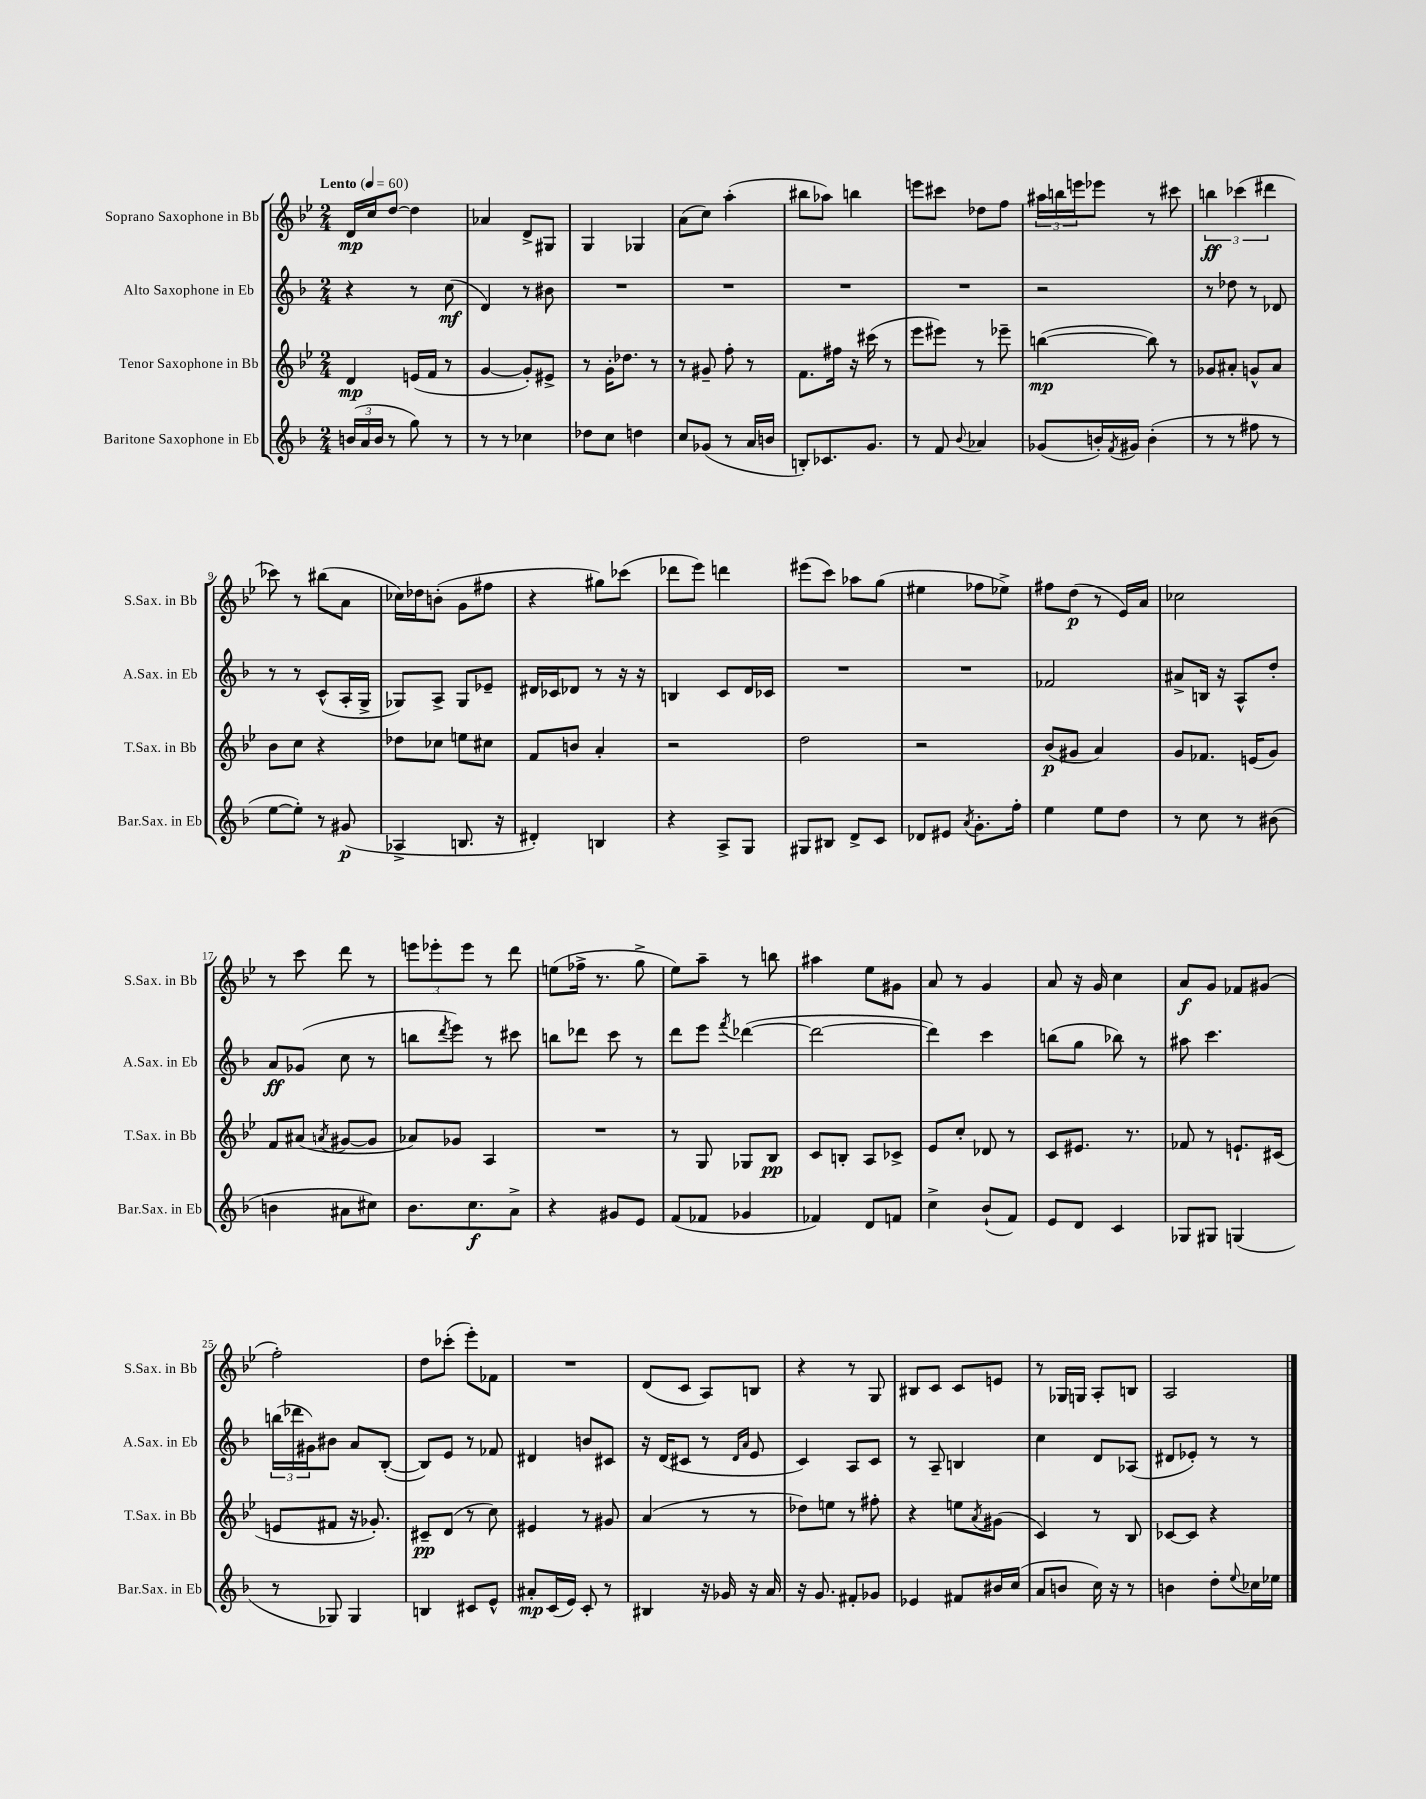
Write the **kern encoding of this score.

**kern	**dynam	**kern	**dynam	**kern	**dynam	**kern	**dynam
*part4	*part4	*part3	*part3	*part2	*part2	*part1	*part1
*staff4	*staff4	*staff3	*staff3	*staff2	*staff2	*staff1	*staff1
*I"Baritone Saxophone in Eb	*	*I"Tenor Saxophone in Bb	*	*I"Alto Saxophone in Eb	*	*I"Soprano Saxophone in Bb	*
*I'Bar.Sax. in Eb	*	*I'T.Sax. in Bb	*	*I'A.Sax. in Eb	*	*I'S.Sax. in Bb	*
*clefG2	*	*clefG2	*	*clefG2	*	*clefG2	*
*k[b-]	*	*k[b-e-]	*	*k[b-]	*	*k[b-e-]	*
*M2/4	*	*M2/4	*	*M2/4	*	*M2/4	*
*MM60	*	*MM60	*	*MM60	*	*MM60	*
=1	=1	=1	=1	=1	=1	=1	=1
!	!	!	!	!	!	!LO:TX:a:B:t=Lento	!
(24bn/LL	.	4d/	mp	4r	.	16d/LL	mp
24a/	.	.	.	.	.	.	.
.	.	.	.	.	.	16cc/J	.
24b/JJ	.	.	.	.	.	.	.
8r	.	.	.	.	.	[8dd/J	.
8gg\)	.	(16en/LL	.	8r	.	4dd\]	.
.	.	16f/JJ	.	.	.	.	.
8r	.	8r	.	(8cc\	mf	.	.
=2	=2	=2	=2	=2	=2	=2	=2
8r	.	[4g/	.	4d/)	.	4a-X/	.
8r	.	.	.	.	.	.	.
4cc-X\	.	8g'/L])	.	8r	.	8d^/L	.
.	.	8e#X^/J	.	8b#X\	.	8G#X/J	.
=3	=3	=3	=3	=3	=3	=3	=3
8dd-X\L	.	8r	.	2r	.	4G/	.
8cc\J	.	16g'\KL	.	.	.	.	.
.	.	8.dd-X\J	.	.	.	.	.
4ddn\	.	.	.	.	.	4G-X/	.
.	.	8r	.	.	.	.	.
=4	=4	=4	=4	=4	=4	=4	=4
8cc/L	.	8r	.	2r	.	(8a\L	.
(8g-X/J	.	8g#X~/	.	.	.	8cc\J)	.
8r	.	8ff'\	.	.	.	(4aa'\	.
16a/LL	.	8r	.	.	.	.	.
16bn/JJ	.	.	.	.	.	.	.
=5	=5	=5	=5	=5	=5	=5	=5
8Bn'/L)	.	8.f\L	.	2r	.	8bb#X\L	.
8.c-X/	.	.	.	.	.	8aa-X\J)	.
.	.	16ff#X\Jk	.	.	.	.	.
.	.	16r	.	.	.	4bbn\	.
8.g/J	.	(16ccc#X\	.	.	.	.	.
.	.	8r	.	.	.	.	.
=6	=6	=6	=6	=6	=6	=6	=6
8r	.	8eee-\L	.	2r	.	8eeen\L	.
8f/	.	8eee#X\J)	.	.	.	8ccc#X\J	.
8qqb-/	.	.	.	.	.	.	.
4a-X/	.	8r	.	.	.	8dd-X\L	.
.	.	8eee-X~\	.	.	.	8ff\J	.
=7	=7	=7	=7	=7	=7	=7	=7
(8g-X/L	.	([4bbn\	mp	2r	.	24aa#X\LL	.
.	.	.	.	.	.	24bbn\	.
.	.	.	.	.	.	24eeen\J	.
16bn'/L)	.	.	.	.	.	8eee-X\J	.
8qf/	.	.	.	.	.	.	.
16g#X/JJ	.	.	.	.	.	.	.
(4b'\	.	8bb\])	.	.	.	8r	.
.	.	8r	.	.	.	8ccc#X\	.
=8	=8	=8	=8	=8	=8	=8	=8
8r	.	8g-X/L	.	8r	.	6bbn\	ff
8r	.	8a#X'/J	.	8dd-X\	.	.	.
.	.	.	.	.	.	(6ccc-X\	.
8ff#X\	.	8gn^^/L	.	8r	.	.	.
.	.	.	.	.	.	6ddd#X\	.
8r	.	8a#/J	.	8d-X/	.	.	.
!!LO:LB:g=z
=9	=9	=9	=9	=9	=9	=9	=9
[8ee\L	.	8b-\L	.	8r	.	8ccc-X\)	.
8ee'\J])	.	8cc\J	.	8r	.	8r	.
8r	.	4r	.	(8c^^/L	.	(8bb#X\L	.
(8g#X/	p	.	.	16A'/L	.	8a\J	.
.	.	.	.	16G^/JJ	.	.	.
=10	=10	=10	=10	=10	=10	=10	=10
4A-X^/	.	8dd-X\L	.	8G-X/L)	.	16cc-X\LL)	.
.	.	.	.	.	.	16dd-X\J	.
.	.	8cc-X\J	.	8A^/J	.	(8bn'\J	.
8.Bn/	.	8een\L	.	8G-/L	.	8g\L	.
.	.	8cc#X\J	.	8e-X~/J	.	8ff#X\J	.
16r	.	.	.	.	.	.	.
=11	=11	=11	=11	=11	=11	=11	=11
4d#X'/)	.	8f/L	.	16d#X/LL	.	4r	.
.	.	.	.	16c-X/J	.	.	.
.	.	8bn/J	.	8d-X/J	.	.	.
4Bn/	.	4a'/	.	8r	.	8gg#X\L)	.
.	.	.	.	16r	.	(8ccc-X\J	.
.	.	.	.	16r	.	.	.
=12	=12	=12	=12	=12	=12	=12	=12
4r	.	2r	.	4Bn/	.	8ddd-X\L	.
.	.	.	.	.	.	8eee-\J)	.
8A^/L	.	.	.	8c/L	.	4dddn\	.
8G/J	.	.	.	16d/L	.	.	.
.	.	.	.	16c-X/JJ	.	.	.
=13	=13	=13	=13	=13	=13	=13	=13
8G#X/L	.	2dd\	.	2r	.	(8eee#X\L	.
8B#X/J	.	.	.	.	.	8ccc\J)	.
8d^/L	.	.	.	.	.	8aa-X\L	.
8c/J	.	.	.	.	.	(8gg\J	.
=14	=14	=14	=14	=14	=14	=14	=14
8d-X/L	.	2r	.	2r	.	4ee#X\	.
8e#X/J	.	.	.	.	.	.	.
8qa/	.	.	.	.	.	.	.
8.g'\L	.	.	.	.	.	8ff-X\L	.
.	.	.	.	.	.	8ee-X^\J)	.
16ff'\Jk	.	.	.	.	.	.	.
=15	=15	=15	=15	=15	=15	=15	=15
4ee\	.	(8b-/L	p	2f-X/	.	8ff#X\L	.
.	.	8g#X/J	.	.	.	(8dd\J	p
8ee\L	.	4a/)	.	.	.	8r	.
8dd\J	.	.	.	.	.	16e-/LL)	.
.	.	.	.	.	.	16a/JJ	.
=16	=16	=16	=16	=16	=16	=16	=16
8r	.	8g/L	.	8a#X^/L	.	2cc-X\	.
8cc\	.	8.f-X/J	.	16Bn/Jk	.	.	.
.	.	.	.	16r	.	.	.
8r	.	.	.	8A^^/L	.	.	.
.	.	(16en/KL	.	.	.	.	.
(8b#X\	.	8g/J)	.	8dd'/J	.	.	.
!!LO:LB:g=z
=17	=17	=17	=17	=17	=17	=17	=17
4bn\	.	8f/L	.	8a/L	ff	8r	.
.	.	(8a#X/J	.	(8g-X/J	.	8ccc\	.
.	.	8qan/	.	.	.	.	.
8a#X\L	.	[8g#X/L	.	8cc\	.	8ddd\	.
8cc#X\J)	.	8g#/J]	.	8r	.	8r	.
=18	=18	=18	=18	=18	=18	=18	=18
8.b-\L	.	8a-X/L)	.	8bbn\L	.	12eeen\L	.
.	.	.	.	.	.	12eee-X'\	.
.	.	.	.	8qddd/	.	.	.
.	.	8g-X/J	.	8eee\J)	.	.	.
.	.	.	.	.	.	12eee-\J	.
8.cc\	f	.	.	.	.	.	.
.	.	4A/	.	8r	.	8r	.
8a^\J	.	.	.	8ccc#X\	.	8ddd\	.
=19	=19	=19	=19	=19	=19	=19	=19
4r	.	2r	.	8bbn\L	.	(8een\L	.
.	.	.	.	8ddd-X\J	.	16ff-X^\Jk	.
.	.	.	.	.	.	8.r	.
8g#X/L	.	.	.	8ccc\	.	.	.
8e/J	.	.	.	8r	.	8gg^\	.
=20	=20	=20	=20	=20	=20	=20	=20
(8f/L	.	8r	.	8ddd\L	.	8ee-\L)	.
8f-X/J	.	8G/	.	8eee\J	.	8aa~\J	.
.	.	.	.	8qfff/	.	.	.
4g-X/	.	8G-X/L	.	([4ddd-X\	.	8r	.
.	.	8B-/J	pp	.	.	8bbn\	.
=21	=21	=21	=21	=21	=21	=21	=21
4f-X/)	.	8c/L	.	2ddd-\_	.	4aa#X\	.
.	.	8Bn'/J	.	.	.	.	.
8d/L	.	8A/L	.	.	.	8ee-\L	.
8fn/J	.	8c-X^/J	.	.	.	8g#X\J	.
=22	=22	=22	=22	=22	=22	=22	=22
4cc^\	.	8e-/L	.	4ddd-\])	.	8a/	.
.	.	8cc'/J	.	.	.	8r	.
(8b-`/L	.	8d-X/	.	4ccc\	.	4g/	.
8f/J)	.	8r	.	.	.	.	.
=23	=23	=23	=23	=23	=23	=23	=23
8e/L	.	8c/L	.	(8bbn\L	.	8a/	.
8d/J	.	8.e#X/J	.	8gg\J	.	16r	.
.	.	.	.	.	.	16g/	.
4c/	.	.	.	8bb-X\)	.	4cc\	.
.	.	8.r	.	.	.	.	.
.	.	.	.	8r	.	.	.
=24	=24	=24	=24	=24	=24	=24	=24
8G-X/L	.	8f-X/	.	8aa#X\	.	8a/L	f
8G#X/J	.	8r	.	4.ccc\	.	8g/J	.
(4Gn/	.	8.en`/L	.	.	.	8f-X/L	.
.	.	.	.	.	.	(8g#X/J	.
.	.	(16c#X/Jk	.	.	.	.	.
!!LO:LB:g=z
=25	=25	=25	=25	=25	=25	=25	=25
8r	.	8en/L	.	(24bbn\LL	.	2ff'\)	.
.	.	.	.	24ddd-X\	.	.	.
.	.	.	.	24g#X\J)	.	.	.
8G-X/)	.	8f#X/J	.	8b#X\J	.	.	.
4G-/	.	16r	.	8a/L	.	.	.
.	.	8.g-X'/)	.	.	.	.	.
.	.	.	.	([8B-'/J	.	.	.
=26	=26	=26	=26	=26	=26	=26	=26
4Bn/	.	8c#X~/L	pp	8B-/L])	.	8dd\L	.
.	.	(8d/J	.	8e/J	.	(8ccc-X'\J	.
8c#X/L	.	8r	.	8r	.	8eee-'\L)	.
8e^^/J	.	8cc\)	.	8f-X/	.	8f-X\J	.
=27	=27	=27	=27	=27	=27	=27	=27
8a#X'/L	mp	4e#X/	.	4d#X/	.	2r	.
(16c/L	.	.	.	.	.	.	.
16e/JJ)	.	.	.	.	.	.	.
8c'/	.	8r	.	8bn/L	.	.	.
8r	.	8g#X/	.	8c#X/J	.	.	.
=28	=28	=28	=28	=28	=28	=28	=28
4B#X/	.	(4a/	.	16r	.	(8d/L	.
.	.	.	.	(16d/KL	.	.	.
.	.	.	.	8c#X/J	.	8c/J	.
16r	.	8r	.	8r	.	8A/L)	.
16g-X/	.	.	.	.	.	.	.
.	.	.	.	16qqd/LL	.	.	.
.	.	.	.	16qqa/JJ	.	.	.
16r	.	8r	.	8e/	.	8Bn/J	.
16a/	.	.	.	.	.	.	.
=29	=29	=29	=29	=29	=29	=29	=29
16r	.	8dd-X\L)	.	4c/)	.	4r	.
8.g/	.	.	.	.	.	.	.
.	.	8een\J	.	.	.	.	.
8f#X'/L	.	8r	.	8A/L	.	8r	.
8g-X/J	.	8ff#X'\	.	8c/J	.	8G/	.
=30	=30	=30	=30	=30	=30	=30	=30
4e-X/	.	4r	.	8r	.	8B#X/L	.
.	.	.	.	8A~/	.	8c/J	.
8f#X/L	.	8een\L	.	4Bn/	.	8c/L	.
.	.	8qa/	.	.	.	.	.
16b#X/L	.	(8g#X\J	.	.	.	8en/J	.
(16cc/JJ	.	.	.	.	.	.	.
=31	=31	=31	=31	=31	=31	=31	=31
8a/L	.	4c/)	.	4cc\	.	8r	.
8bn/J	.	.	.	.	.	16G-X/LL	.
.	.	.	.	.	.	16Gn/JJ	.
16cc\)	.	8r	.	8d/L	.	8A'/L	.
16r	.	.	.	.	.	.	.
8r	.	8B-/	.	(8A-X/J	.	8Bn/J	.
=32	=32	=32	=32	=32	=32	=32	=32
4bn\	.	[8c-X/L	.	8d#X/L	.	2A/	.
.	.	8c-/J]	.	8e-X'/J)	.	.	.
8dd'\L	.	4r	.	8r	.	.	.
8qqee/	.	.	.	.	.	.	.
16cc-X\L	.	.	.	8r	.	.	.
16ee-X\JJ	.	.	.	.	.	.	.
==	==	==	==	==	==	==	==
*-	*-	*-	*-	*-	*-	*-	*-
